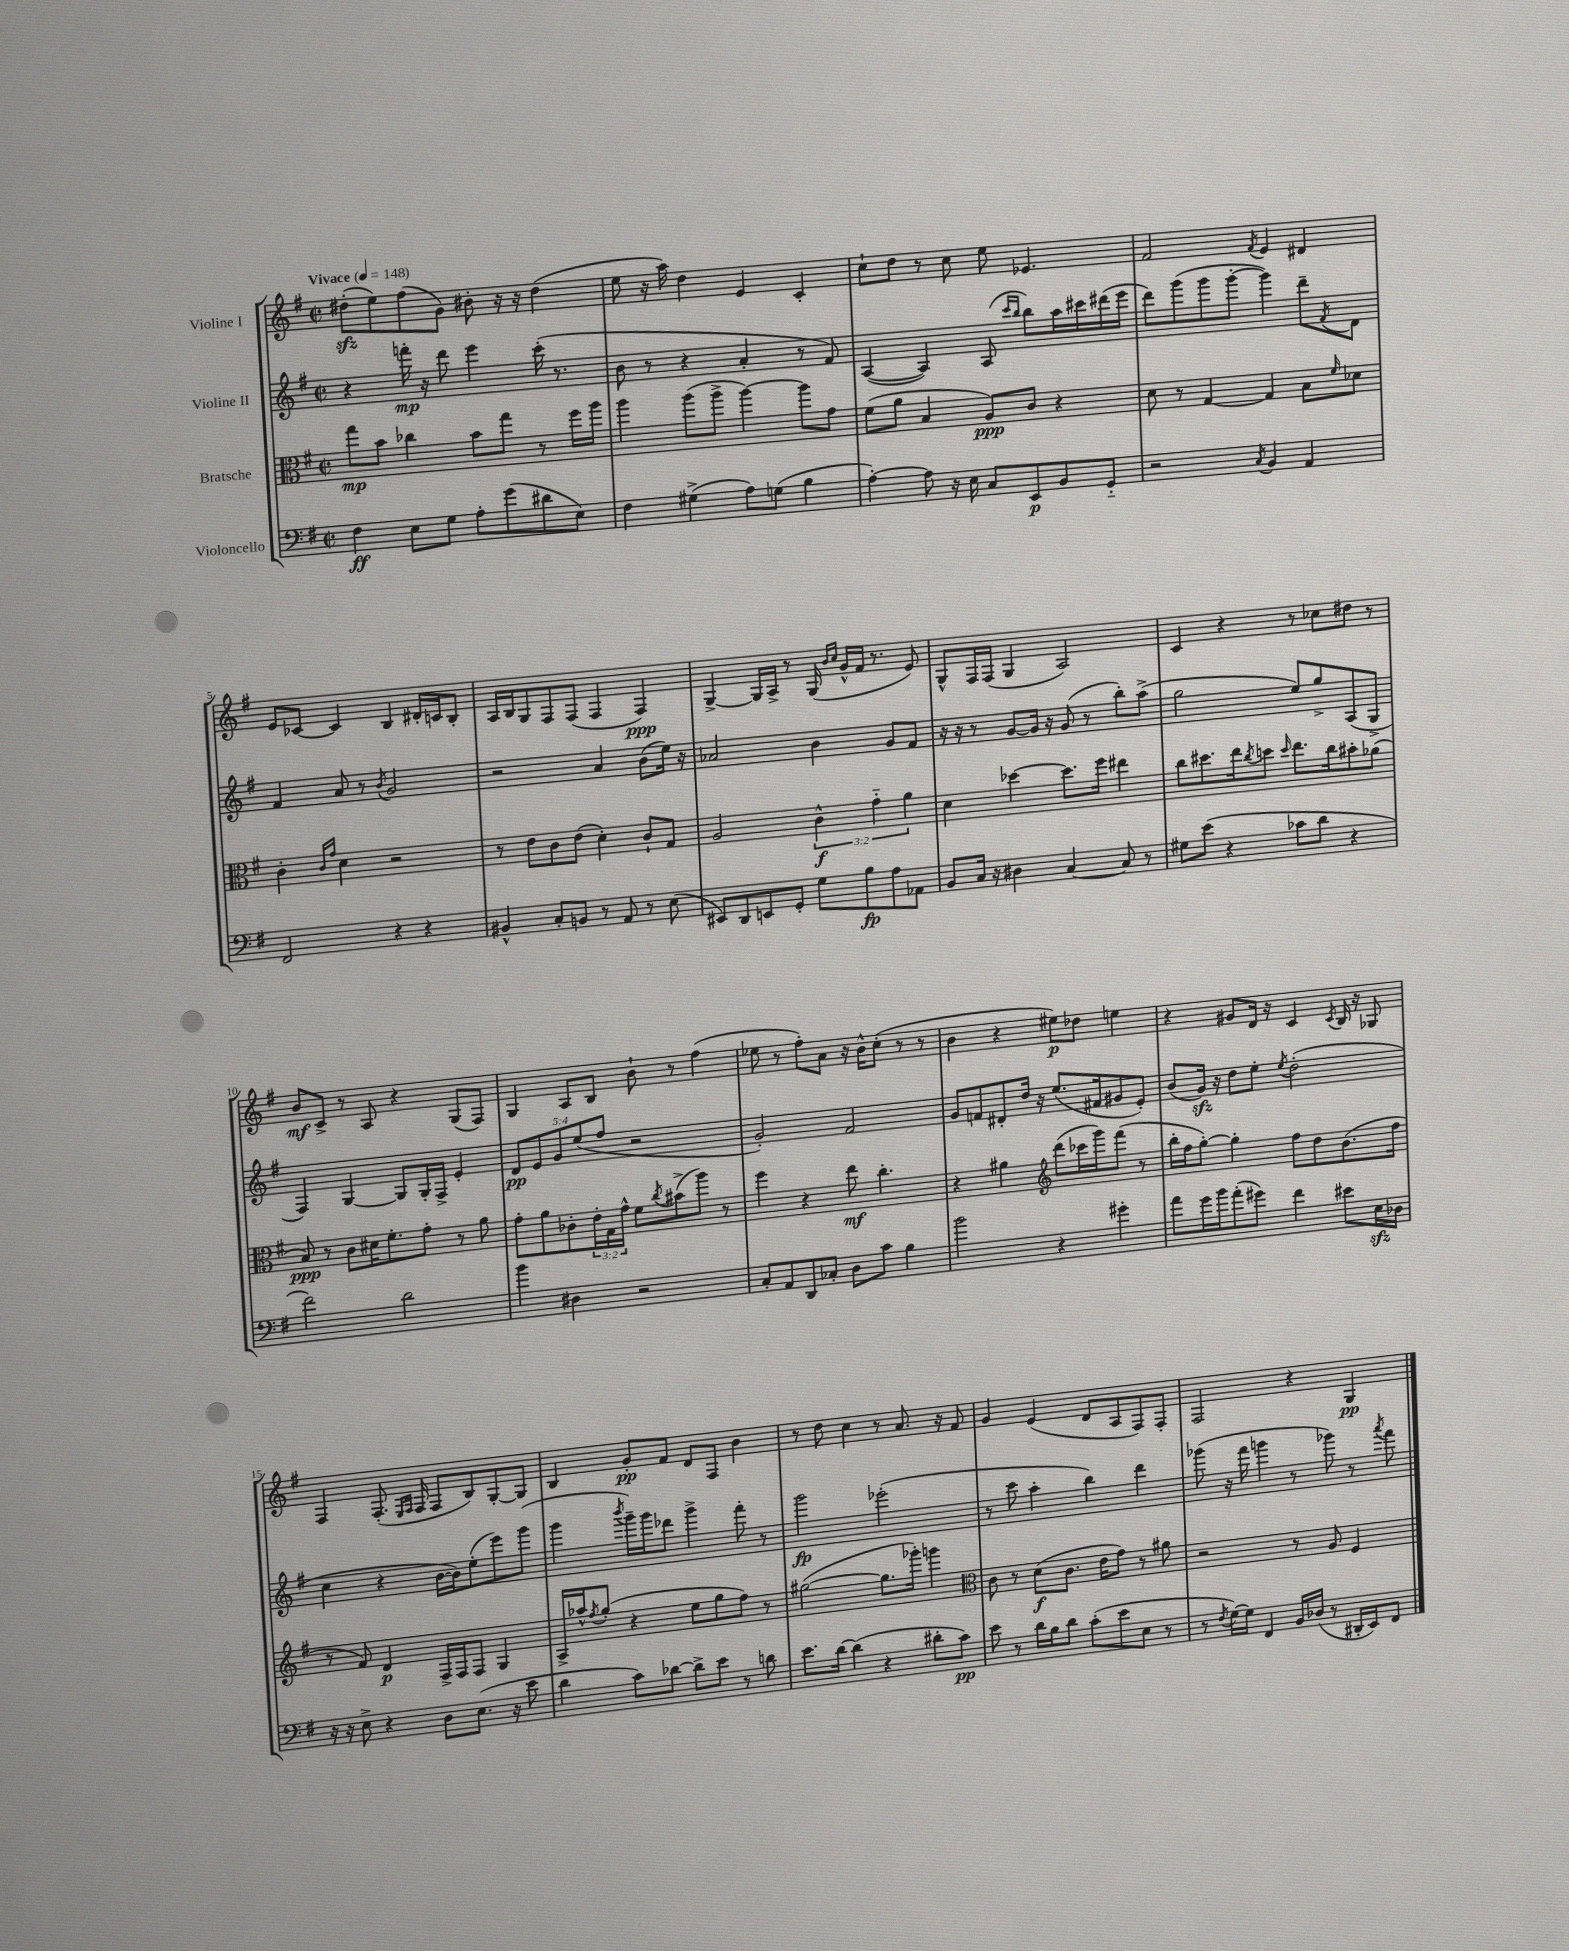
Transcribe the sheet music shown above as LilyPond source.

<<
\new StaffGroup <<
\new Staff = "s0" \with { instrumentName = "Violine I" } {
    \clef treble \key g \major \defaultTimeSignature \time 2/2 \tempo "Vivace" 4 = 148
    dis''8-.\sfz( e''8) fis''8( g'8) bis'8-. r16 r16 dis''4( |
    e''8 r16 a''16) d''4 e'4 c'4-. |
    c''8-! d''8 r8 c''8 e''8 ees'4. |
    fis'2 \acciaccatura { fis'8 } e'4 dis'4 |
    e'8 ces'8~ ces'4 b4 dis'16-. c'16 b8-. |
    a16 b16 g8 fis8 fis8( fis4 fis4\ppp) |
    g4~-> g16 a16-> r8 g16( \grace { b'16 c''16 } g'16-^ fis'16 r8. e'8) |
    g8-^ fis16 fis16( g4 a2) |
    c'4 r4 r8 ces''8 dis''8 r8 |
    b'8\mf c'8-> r8 a8 r4 g8( fis8) |
    g4 a8 b8 b'8-! r8 fis''4( |
    ees''8 r8 fis''8-.) a'8 r16 b'16-^ c''8-.( r8 r8 |
    b'4 r4 eis''8\p) des''8 e''4 |
    r4 gis'8 d'16 r16 c'4 \acciaccatura { c'8 } b16 r16 ges8 |
    fis4 fis8.-.( \grace { e16 fis16 } fis16 fis8 b8) g8~-. g8 |
    b4 g'8-.\pp fis'8 d'8 fis8 b'4 |
    r8 d''8 c''4 r8 a'8. r16 fis'8 |
    g'4 e'4( d'8 a8 fis8) fis8-. |
    fis2 r4 g4\pp \bar "|." |
}
\new Staff = "s1" \with { instrumentName = "Violine II" } {
    \clef treble \key g \major \defaultTimeSignature \time 2/2 \override Staff.TupletNumber.text = #tuplet-number::calc-fraction-text
    r4 f'''16-.\mp r16 d'''8 e'''4 c'''16-.( r8. |
    b'8 r8 r4 a'4-. r8 fis'8) |
    a4~( a4) a8( \grace { c'''16 b''16 } b''8) a''16 cis'''16 dis'''16( e'''16 |
    d'''8) g'''8( g'''8 g'''8~-. g'''4) d'''8-- \acciaccatura { fis'8 } d'8 |
    fis'4 a'8 r8 \acciaccatura { b'8 } g'2 |
    r2 a'4 b'8( e''16) r16 |
    aes'2 b'4 g'8 fis'8 |
    r16 r16 r8 g'8~ g'16 r16 g'8( r8 b''8-.) a''8->( |
    g''2 e''8) g''8-> a8( g8-> |
    fis4) g4~ g8 g16-. fis16-> e'4-. |
    \tuplet 5/4 { d'8\pp e'8 g'8 e''8( fis''8 } r2 |
    g'2-.) fis'2 |
    g'8 f'8 dis'8-. d''16 r16 e''8.( fis'16 gis'8 e'8-.) |
    b'8( g'16\sfz) r16 d''8 e''8-. \acciaccatura { e''8 } d''2-.( |
    c''4 r4 b'16~ b'16) e''8-.( e'''8) g'''8( |
    g'''4 \acciaccatura { b'''8 } g'''16--) g'''16 des'''8 g'''4-> fis'''8-. r8 |
    g'''2\fp ees'''2-.( |
    r8 c'''8 a''4-. b''4) d'''4 |
    ges'''8( r16 fis'''16 g'''4 r8 ges'''8) r8 \acciaccatura { a'''8 } fis'''8 \bar "|." |
}
\new Staff = "s2" \with { instrumentName = "Bratsche" } {
    \clef alto \key g \major \defaultTimeSignature \time 2/2 \override Staff.TupletNumber.text = #tuplet-number::calc-fraction-text
    g''8\mp b'8 ces''4 b'8 g''8 r8 fis''16 a''16 |
    a''4 a''8( a''8-> a''4~) a''8 g'8 |
    fis'8( a'8 b4 a8\ppp) c'8 r4 |
    d'8 r8 g4~ g4 b8 \grace { fis'16 } des'8 |
    c'4-. \grace { c'16 g'16 } d'4 r2 |
    r8 e'8 c'8 e'8( d'4-.) c'8-! g8 |
    a2 \tuplet 3/2 { c'4-^\f g'4-_ a'4 } |
    d'4 des''4~ des''8. fis''16 eis''4 |
    c''8 dis''8. e''16 \acciaccatura { c''8 } d''8 \grace { d''16 } e''8. c''16 bis'8-. aes'8( |
    b8\ppp) r8 c'8 dis'16 fis'8.-. g'8-. r8 a'8 |
    g'8-. a'8 ces'8-. \tuplet 3/2 { e'16-. g16 g'16-^ } fis'8 \acciaccatura { c''8 } bis'8->( a''8) r8 |
    fis''4 r4 e''8\mf c''4.-. |
    r4 ais'4 \clef treble d'''8( ces'''16 g'''16) fis'''8( r8 |
    b''16-. fis''16 g''8~-.) g''4-. fis''8 d''8 b'8.( fis''16 |
    r8 fis'8) d'4\p fis16-> fis16 fis8 g4 |
    a16-> aes''16-^ \acciaccatura { fis''8 } g''8-.( r4 e''8 g''8 fis''8) r8 |
    gis''2~( gis''8. ges'''16-.) g'''4 |
    \clef alto c'8 r8 d'8\f( c'8. e'16 g'8) r8 ais'8 |
    r2 r8 a8 fis4 \bar "|." |
}
\new Staff = "s3" \with { instrumentName = "Violoncello" } {
    \clef bass \key g \major \defaultTimeSignature \time 2/2
    fis4\ff e8 g8 a8-. g'8( dis'8 e8) |
    fis4 gis4->( a8) g8( b4 |
    a4~-.) a8 r16 e16 c8 e,8\p b,8 g,8-_ |
    r2 \acciaccatura { c8 } b,4 a,4 |
    fis,2 r4 r4 |
    bis,4-^ c8-. b,8 r8 a,8 r8 e8( |
    eis,8) d,8 e,8 g,8-. g8 b8\fp a8 aes,8 |
    b,8 c16 r16 dis4 c4~ c8 r8 |
    gis8 e'8( r4 ces'8 d'8 r4 |
    fis'2) d'2 |
    b'4 dis4 r2 |
    c8-. a,8 d,8 ces8-. d8 c'8 b4 |
    b'2 r4 gis'4-. |
    a'8 g'16 b'16 a'8-.( gis'8) fis'4 eis'8 e16\sfz des16 |
    r16 r16 e8-> r4 d8 e8.( r16 e'8 |
    d'4 c'8) des'8~ des'8-> e'8 r8 d'8 |
    e'8. d'16~ d'4( r4 dis'8-. c'8\pp) |
    e'8 r8 d'16 b16 d'8 c'8-.( e'8 e8 r8 |
    r8 \acciaccatura { fis8 } g16~) g16 fis,4 b,16 des16( r8 dis,16-. e,16) fis,8 \bar "|." |
}
>>
>>
